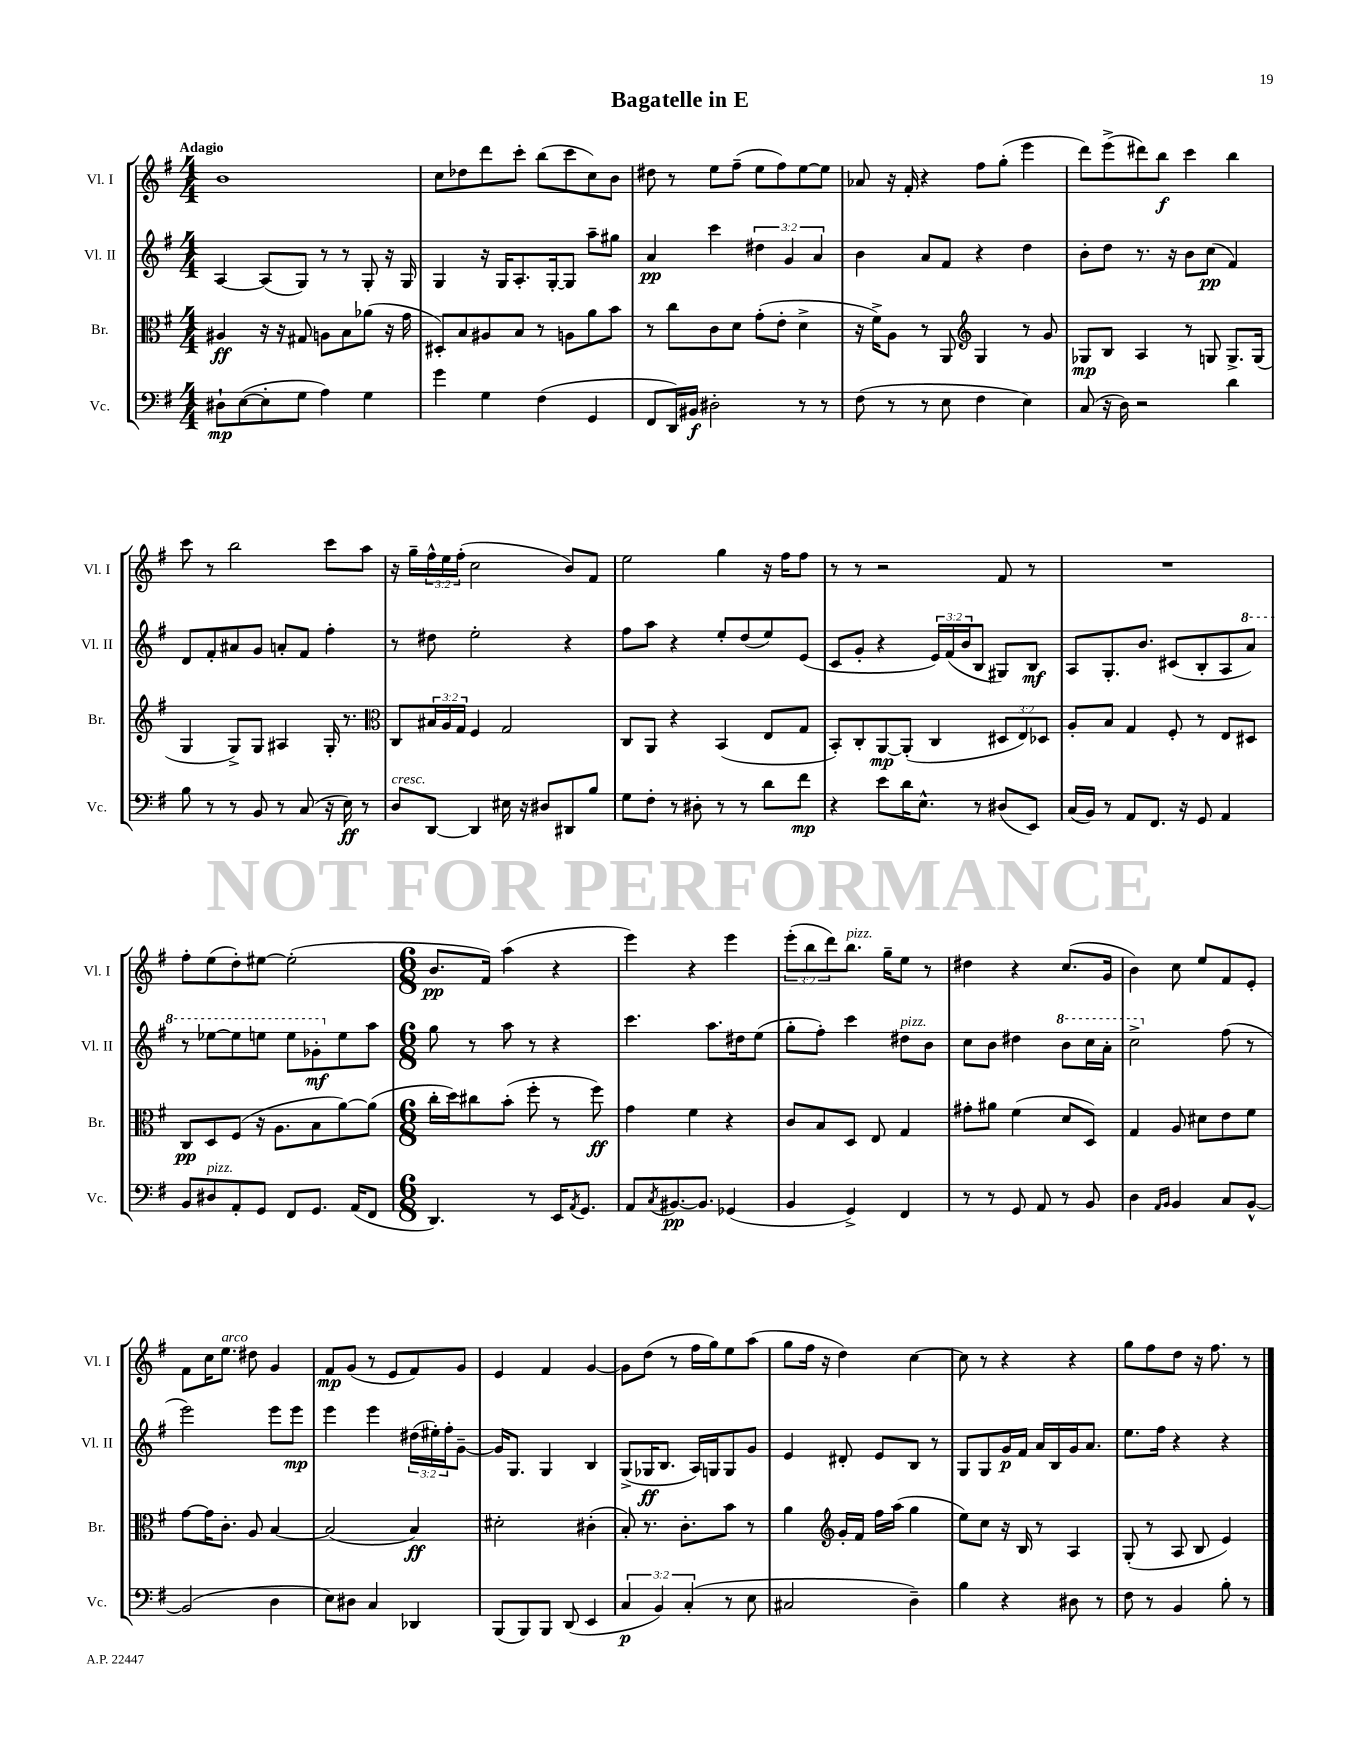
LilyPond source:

\header { title = "Bagatelle in E" }
<<
\new StaffGroup <<
\new Staff = "s0" \with { instrumentName = "Vl. I" shortInstrumentName = "Vl. I" } {
    \clef treble \key g \major \numericTimeSignature \time 4/4 \override Staff.TupletNumber.text = #tuplet-number::calc-fraction-text \tempo "Adagio"
    b'1 |
    c''8 des''8 d'''8 c'''8-. b''8( c'''8 c''8) b'8 |
    dis''8 r8 e''8 fis''8--( e''8 fis''8) e''8~ e''8 |
    aes'8 r16 fis'16-. r4 fis''8 g''8-.( e'''4 |
    d'''8) e'''8->( dis'''8) b''8\f c'''4 b''4 |
    c'''8 r8 b''2 c'''8 a''8 |
    r16 g''16-- \tuplet 3/2 { fis''16-^ e''16 fis''16-.( } c''2 b'8) fis'8 |
    e''2 g''4 r16 fis''16 fis''8 |
    r8 r8 r2 fis'8 r8 |
    R1 |
    fis''8-. e''8( d''8-.) eis''8~ eis''2-.( |
    \numericTimeSignature \time 6/8 b'8.\pp fis'16) a''4( r4 |
    e'''4) r4 e'''4 |
    \tuplet 3/2 { e'''8-.( b''8 d'''8) } b''8.^\markup { \italic "pizz." } g''16-- e''8 r8 |
    dis''4 r4 c''8.( g'16 |
    b'4) c''8 e''8 fis'8 e'8-. |
    fis'8 c''16 e''8.^\markup { \italic "arco" } dis''8 g'4 |
    fis'8\mp g'8( r8 e'8 fis'8) g'8 |
    e'4 fis'4 g'4~ |
    g'8 d''8( r8 fis''16 g''16) e''8 a''8( |
    g''8 fis''16 r16 d''4) c''4~ |
    c''8 r8 r4 r4 |
    g''8 fis''8 d''8 r16 fis''8. r8 \bar "|." |
}
\new Staff = "s1" \with { instrumentName = "Vl. II" shortInstrumentName = "Vl. II" } {
    \clef treble \key g \major \numericTimeSignature \time 4/4 \override Staff.TupletNumber.text = #tuplet-number::calc-fraction-text
    a4~ a8( g8) r8 r8 g8-. r16 g16 |
    g4 r16 g16 a8.-. g16~-. g8 a''8-- gis''8 |
    a'4\pp c'''4 \tuplet 3/2 { dis''4 g'4 a'4 } |
    b'4 a'8 fis'8 r4 d''4 |
    b'8-. d''8 r8. r16 b'8 c''8\pp( fis'4) |
    d'8 fis'8-. ais'8 g'8 a'8-. fis'8 fis''4-. |
    r8 dis''8 e''2-. r4 |
    fis''8 a''8 r4 e''8-. d''8( e''8) e'8( |
    c'8 g'8-. r4 \tuplet 3/2 { e'16) fis'16( b'16 } b8 gis8) b8\mf |
    a8 g8.-. b'8. cis'8( b8-. a8 \ottava #1 a''8) |
    r8 ees'''8~ ees'''8 e'''8 e'''8 ges''8-.\mf \ottava #0 e''8 a''8 |
    \numericTimeSignature \time 6/8 g''8 r8 a''8 r8 r4 |
    c'''4. a''8. dis''16 e''8( |
    g''8-. fis''8-.) c'''4 dis''8^\markup { \italic "pizz." } b'8 |
    c''8 b'8 dis''4 \ottava #1 b''8 c'''16 a''16-. |
    c'''2-> \ottava #0 fis''8( r8 |
    e'''2) e'''8 e'''8\mp |
    e'''4 e'''4 \tuplet 3/2 { dis''16( eis''16-.) fis''16-. } g'8~-- |
    g'16 g8. g4 b4 |
    g8->( ges16\ff b8. a16) g16 g8 g'8 |
    e'4 dis'8-. e'8 b8 r8 |
    g8 g8 g'16\p fis'16 a'16 b16 g'16 a'8. |
    e''8. fis''16 r4 r4 \bar "|." |
}
\new Staff = "s2" \with { instrumentName = "Br." shortInstrumentName = "Br." } {
    \clef alto \key g \major \numericTimeSignature \time 4/4 \override Staff.TupletNumber.text = #tuplet-number::calc-fraction-text
    ais4\ff r16 r16 gis8 a8 b8 aes'8( r16 g'16 |
    dis8-.) b8 ais8 b8 r8 a8 a'8 b'8 |
    r8 c''8 c'8 d'8 g'8-.( e'8-. d'4-> |
    r16 fis'16->) a8 r8 a,8 \clef treble g4 r8 g'8 |
    ges8\mp b8 a4 r8 g8 g8.-> g16( |
    g4 g8->) g8 ais4 g16-. r8. |
    \clef alto c8 \tuplet 3/2 { bis16 a16 g16 } fis4 g2 |
    c8 a,8 r4 b,4( e8 g8 |
    b,8-.) c8-. a,8~\mp a,8-.( c4 \tuplet 3/2 { dis8 e8) des8 } |
    a8-. b8 g4 fis8-. r8 e8 dis8 |
    c8\pp d8 fis8( r16 a8. b8 a'8~) a'8( |
    \numericTimeSignature \time 6/8 c''16-. d''16) cis''8 b'8-.( fis''8-. r8 fis''8\ff) |
    g'4 fis'4 r4 |
    c'8 b8 d8 e8 g4 |
    gis'8-. ais'8 fis'4( d'8 d8) |
    g4 a8 dis'8 e'8 fis'8 |
    g'8~ g'16 c'8.-. a8 b4~ |
    b2( b4\ff) |
    dis'2-. cis'4-.( |
    b8-.) r8. c'8.-. b'8 r8 |
    a'4 \clef treble g'16-. fis'16 fis''16 a''16( g''4 |
    e''8) c''8 r16 b16 r8 a4 |
    g8-.( r8 a8 b8 e'4) \bar "|." |
}
\new Staff = "s3" \with { instrumentName = "Vc." shortInstrumentName = "Vc." } {
    \clef bass \key g \major \numericTimeSignature \time 4/4 \override Staff.TupletNumber.text = #tuplet-number::calc-fraction-text
    dis8-!\mp e8~( e8-. g8 a4) g4 |
    g'4 g4 fis4( g,4 |
    fis,8 d,16) bis,16\f dis2-. r8 r8 |
    fis8( r8 r8 e8 fis4 e4) |
    c8( r16 d16) r2 d'4 |
    b8 r8 r8 b,8 r8 c8( r16 e16\ff) r8 |
    d8^\markup { \italic "cresc." } d,8~ d,4 eis16 r16 dis8 dis,8 b8 |
    g8 fis8-. r8 dis8-. r8 r8 d'8 fis'8\mp |
    r4 e'8 d'16 e8.-^ r8 dis8( e,8) |
    c16( b,16) r8 a,8 fis,8. r16 g,8 a,4 |
    b,8 dis8^\markup { \italic "pizz." } a,8-. g,8 fis,8 g,8. a,16( fis,8 |
    \numericTimeSignature \time 6/8 d,4.) r8 e,16 \acciaccatura { a,8 } g,8. |
    a,8 \acciaccatura { c8 } bis,8.~\pp bis,8. ges,4( |
    b,4 g,4->) fis,4 |
    r8 r8 g,8 a,8 r8 b,8 |
    d4 \grace { a,16 b,16 } b,4 c8 b,8~-^ |
    b,2( d4 |
    e8) dis8 c4 des,4 |
    b,,8( b,,8) b,,8 d,8( e,4 |
    \tuplet 3/2 { c4\p b,4) c4-.( } r8 e8 |
    cis2 d4--) |
    b4 r4 dis8 r8 |
    fis8 r8 b,4 b8-. r8 \bar "|." |
}
>>
>>
\layout { \context { \Score \remove "Bar_number_engraver" } }
